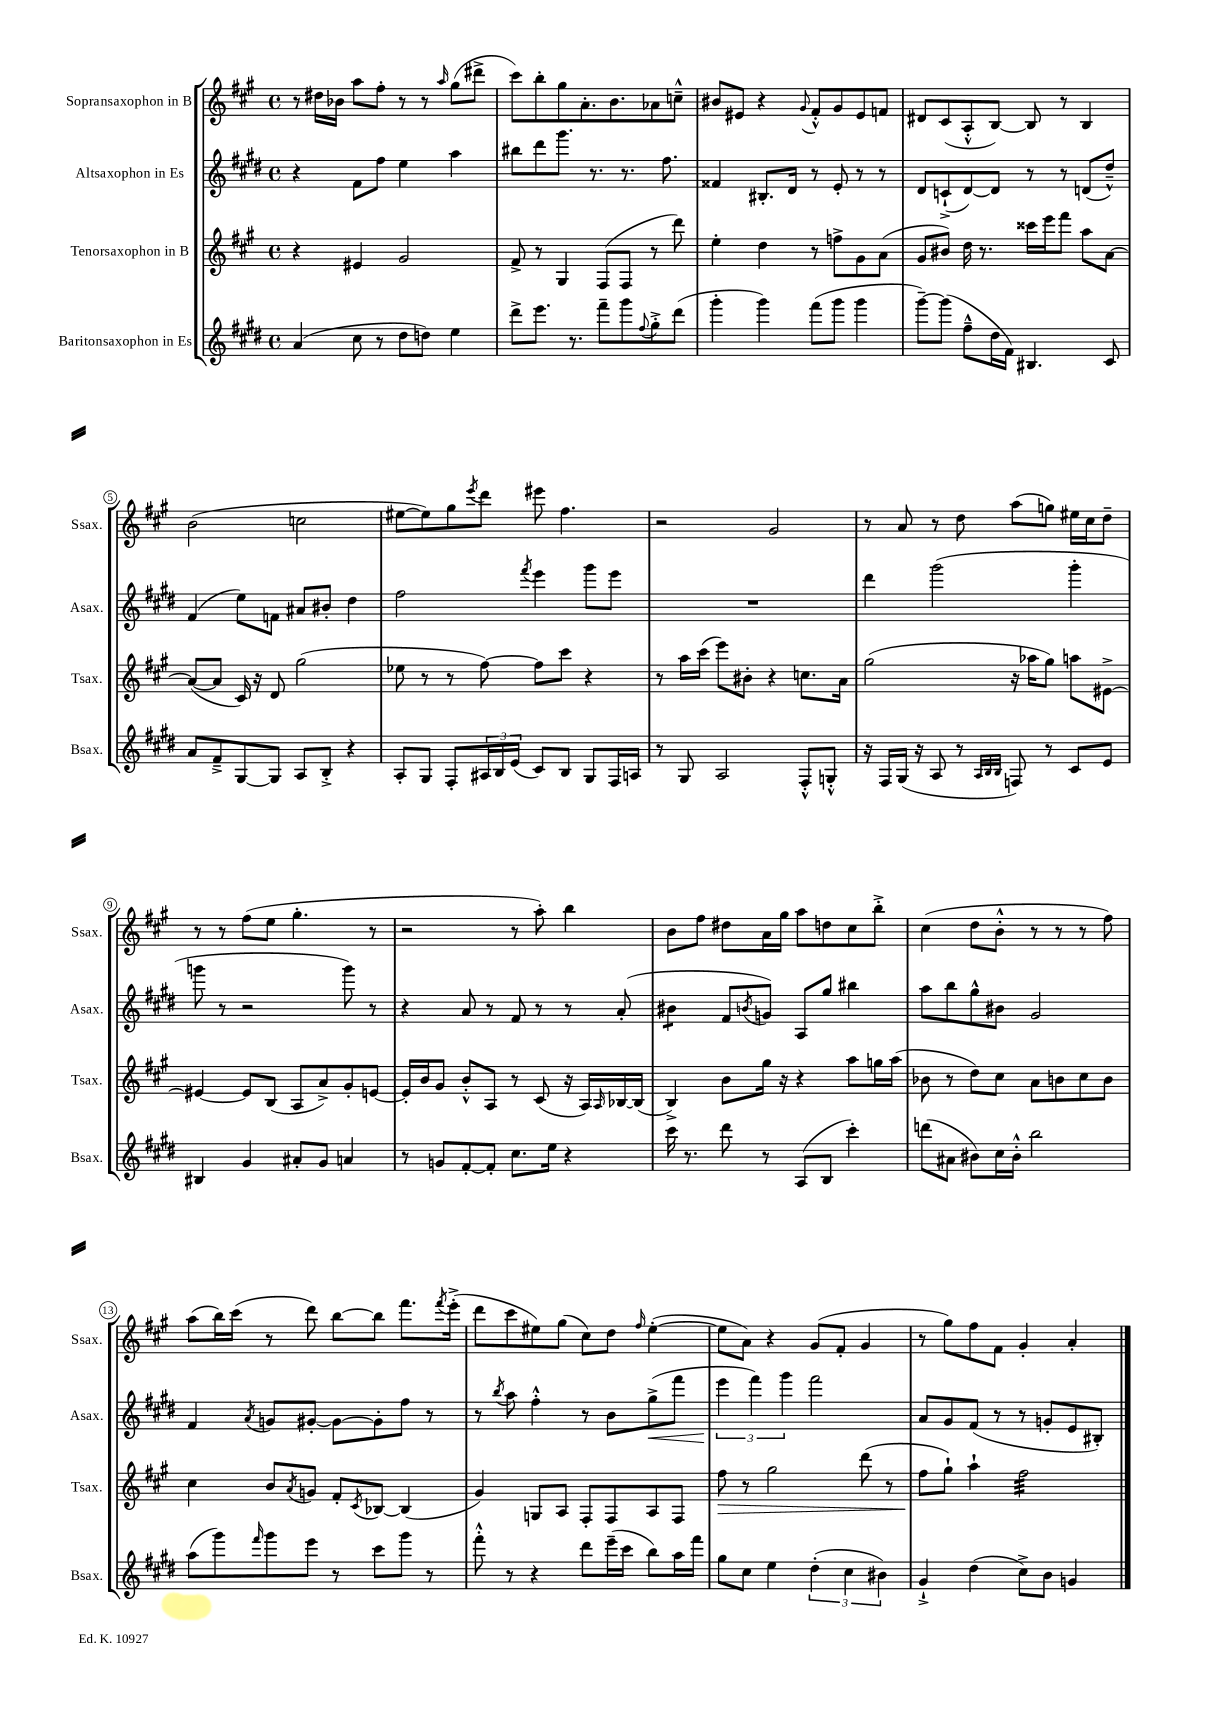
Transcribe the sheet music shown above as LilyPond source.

<<
\new StaffGroup <<
\new Staff = "s0" \with { instrumentName = "Sopransaxophon in B" shortInstrumentName = "Ssax." } {
    \clef treble \key a \major \defaultTimeSignature \time 4/4
    r8 dis''16 bes'16 a''8 fis''8-. r8 r8 \grace { a''16 } gis''8( dis'''8-> |
    cis'''8) b''8-. gis''8 a'8.-. b'8. aes'8 c''8---^ |
    bis'8 eis'8 r4 \appoggiatura { gis'8 } fis'8-.-^ gis'8 eis'8 f'8 |
    dis'8 cis'8( a8-.-^ b8~) b8 r8 b4 |
    b'2( c''2 |
    eis''8~ eis''8) gis''8 \acciaccatura { e'''8 } d'''8 eis'''8 fis''4. |
    r2 gis'2 |
    r8 a'8 r8 d''8 a''8( g''8) eis''16 cis''16 d''8-- |
    r8 r8 fis''8( e''8 gis''4.-. r8 |
    r2 r8 a''8-.) b''4 |
    b'8 fis''8 dis''8 a'16 gis''16 a''8 d''8 cis''8 b''8-.-> |
    cis''4( d''8 b'8-.-^ r8 r8 r8 fis''8) |
    a''8( b''16) cis'''16( r8 d'''8) b''8~ b''8 fis'''8. \acciaccatura { fis'''8 } e'''16-.->( |
    d'''8 cis'''8 eis''8) gis''8( cis''8) d''8 \grace { fis''16 } eis''4~-.( |
    eis''8 a'8) r4 gis'8( fis'8-. gis'4 |
    r8 gis''8) fis''8 fis'8 gis'4-. a'4-. \bar "|." |
}
\new Staff = "s1" \with { instrumentName = "Altsaxophon in Es" shortInstrumentName = "Asax." } {
    \clef treble \key e \major \defaultTimeSignature \time 4/4
    r4 fis'8 fis''8 e''4 a''4 |
    bis''8 dis'''8 gis'''8. r8. r8. fis''8. |
    fisis'4 bis8.-. dis'16 r8 e'8-. r8 r8 |
    dis'8 c'8-!->( dis'8~) dis'8 r8 r8 d'8( dis''8---^) |
    fis'4( e''8) f'8 ais'8 bis'8-. dis''4 |
    fis''2 \acciaccatura { fis'''8 } e'''4 gis'''8 e'''8 |
    R1 |
    dis'''4 gis'''2( gis'''4-. |
    g'''8 r8 r2 g'''8) r8 |
    r4 a'8 r8 fis'8 r8 r8 a'8-.( |
    bis'4:8 fis'8 \acciaccatura { b'8 } g'8) a8 gis''8 bis''4 |
    a''8 b''8 gis''8-^ bis'8 gis'2 |
    fis'4 \acciaccatura { a'8 } g'8 gis'8~-. gis'8~ gis'8-. fis''8 r8 |
    r8 \acciaccatura { b''8 } a''8 fis''4-.-^ r8 b'8 gis''8->\<( fis'''8 |
    \tuplet 3/2 { e'''4\! fis'''4) gis'''4 } fis'''2 |
    a'8 gis'8 fis'8( r8 r8 g'8-. e'8 bis8-.) \bar "|." |
}
\new Staff = "s2" \with { instrumentName = "Tenorsaxophon in B" shortInstrumentName = "Tsax." } {
    \clef treble \key a \major \defaultTimeSignature \time 4/4
    r4 eis'4 gis'2 |
    fis'8-> r8 gis4 fis8( fis8 r8 d'''8) |
    e''4-. d''4 r8 f''8-> gis'8 a'8( |
    gis'8 bis'8) d''16 r8. cisis'''16 e'''16 fis'''8 a''8 a'8~ |
    a'8~( a'8 cis'16) r16 d'8 gis''2( |
    ees''8 r8 r8 fis''8~) fis''8 cis'''8 r4 |
    r8 a''16 cis'''16( e'''8) bis'8-. r4 c''8. a'16 |
    gis''2( r16 aes''16 gis''8) a''8 eis'8~-> |
    eis'4~ eis'8 b8( a8 a'8->) gis'8-. e'8~ |
    e'16-. b'16 gis'8 b'8-.-^ a8 r8 cis'8( r16 a16) \grace { a16 } bes16~ bes16( |
    b4->) b'8 gis''16 r16 r4 a''8 g''16 a''16( |
    bes'8 r8 d''8) cis''8 a'8 b'8 cis''8 b'8 |
    cis''4 b'8 \acciaccatura { a'8 } g'8 fis'8-. \acciaccatura { cis'8 } bes8~ bes4( |
    gis'4) g8 a8 fis8-. fis8 a8 fis8 |
    fis''8\> r8 gis''2 d'''8( r8 |
    fis''8\! gis''8-!) a''4-! fis''2:32 \bar "|." |
}
\new Staff = "s3" \with { instrumentName = "Baritonsaxophon in Es" shortInstrumentName = "Bsax." } {
    \clef treble \key e \major \defaultTimeSignature \time 4/4
    a'4( cis''8 r8 dis''8 d''8) e''4 |
    dis'''8-> e'''8. r8. fis'''8-- gis'''8 \appoggiatura { fis''8 } gis''8-.-> dis'''8( |
    gis'''4-. gis'''4) fis'''8( gis'''8 gis'''4 |
    gis'''8~--) gis'''8( fis''8---^ dis''16 fis'16) bis4. cis'8 |
    a'8 fis'8---> gis8~ gis8 a8 b8-.-> r4 |
    a8-. gis8 fis8-. \tuplet 3/2 { ais16 b16 e'16( } cis'8) b8 gis8 fis16 a16 |
    r8 gis8 a2 fis8-.-^ g8-.-^ |
    r16 fis16 gis16( r16 a8 r8 \grace { a32 b32 b32 } f8) r8 cis'8 e'8 |
    bis4 gis'4 ais'8-. gis'8 a'4 |
    r8 g'8 fis'8~-. fis'8-. cis''8. e''16 r4 |
    cis'''16 r8. dis'''8 r8 a8( b8 cis'''4-.) |
    d'''8( ais'8 bis'8) cis''16 bis'16-.-^ b''2 |
    a''8( gis'''8) \grace { fis'''16 } gis'''8 e'''8 r8 cis'''8 gis'''8 r8 |
    fis'''8-.-^ r8 r4 dis'''8 e'''16--( cis'''16 b''8) a''16 fis'''16 |
    gis''8 cis''8 e''4 \tuplet 3/2 { dis''4-.( cis''4 bis'4) } |
    gis'4-!-> dis''4( cis''8->) b'8 g'4 \bar "|." |
}
>>
>>
\layout { \context { \Score \override BarNumber.stencil = #(make-stencil-circler 0.1 0.3 ly:text-interface::print) } }
